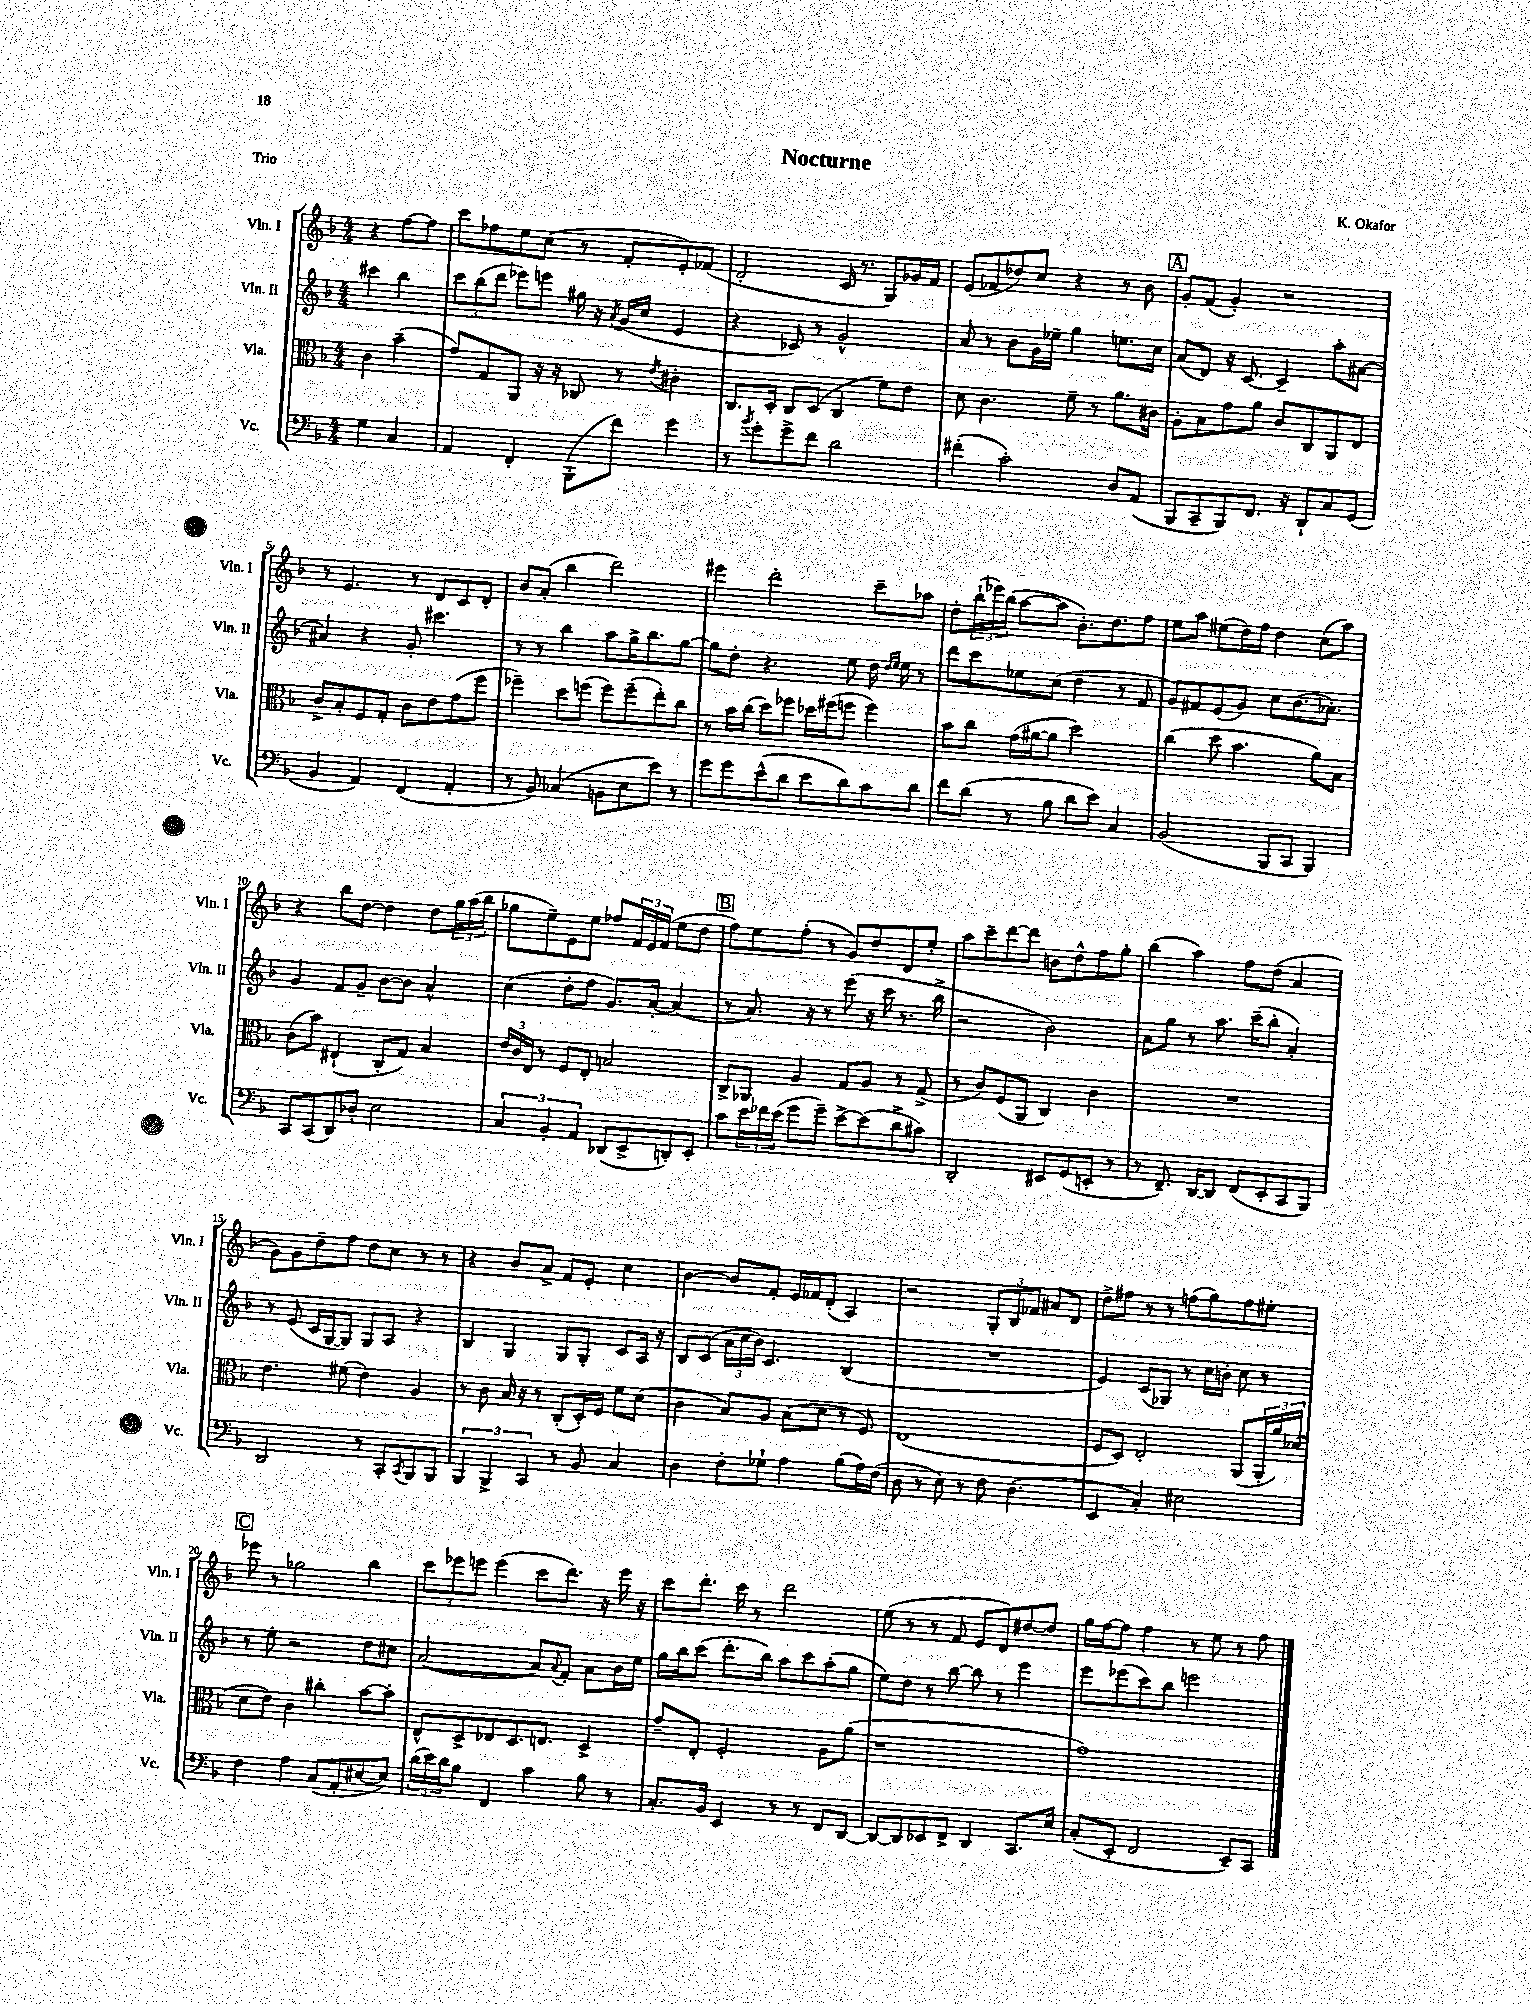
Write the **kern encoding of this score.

**kern	**kern	**kern	**kern
*staff4	*staff3	*staff2	*staff1
*clefF4	*clefC3	*clefG2	*clefG2
*k[b-]	*k[b-]	*k[b-]	*k[b-]
*M4/4	*M4/4	*M4/4	*M4/4
4G	4c	4ccc#	4r
4C	(4b-~	4bb-	[8ff
.	.	.	8ff]
=	=	=	=
4AA	8g)	12ccc	8ccc
.	.	(12bb-	.
.	8G	.	8ff-
.	.	12ddd	.
4FF'	8AA	8eee-)	8ee
.	16r	8eee	(8cc
.	16r	.	.
(8BBB-'	8C-	16gg#	8r
.	.	16r	.
.	.	8qa	.
8f)	8r	(16g	8f'
.	.	16cc	.
.	8qe	.	.
4g	4c#'	4e	8e')
.	.	.	(8f-
=	=	=	=
8r	8.C	4r	2d'
8qb-	.	.	.
8g'	.	.	.
.	16D'	.	.
8g^	8C	8c-)	.
8f	(8D	8r	.
2d	4C	2g^^	16c
.	.	.	8.r
.	8f)	.	8G)
.	8e	.	16g-
.	.	.	16f
=	=	=	=
(4f#'	8d	8a	(8e
.	4.c	8r	8f-
2c')	.	8b-	8dd-)
.	.	16g	8cc
.	.	16ee-~	.
.	8f~	4gg	4r
.	8r	.	.
8D	8.a	8.ee	8r
(8AA	.	.	8b-
.	16c#	16cc	.
=	=	=	=
8BBB-	8A'	(8a	8g'
8CC~	8B-	8d)	(8f
8BBB-)	8g	16r	4g')
.	.	[8.c	.
8.FF	8a	.	.
.	8c	4c~]	2r
16r	.	.	.
8DD`	8C	.	.
8C	8AA	8aa'	.
(8GG	8E	[8a#	.
=	=	=	=
4BB-	8c^	4a#]	8r
.	8B-'	.	4.e
4AA)	8F	4r	.
.	8G'	.	.
(4FF	8c	8g'	8r
.	8e	4.ccc#	8d
4AA'	(8g	.	8c
.	8ff	.	8d'
=	=	=	=
8r	4ff-~)	8r	8b-
8BB-)	.	8r	(8a'
(4C-	8dd	4bb-	4bb-
.	(8ff	.	.
8BB	8ff)	8aa	2ddd)
8E	(8ff~	16gg^	.
.	.	8.bb-	.
8e)	8ee')	.	.
8r	8cc	[8gg	.
=	=	=	=
8g	8r	8gg]	4eee#
8g	16b-	8dd'	.
.	(16cc	.	.
(8e^^	8dd)	4.r	2ddd'
8d	8ff-	.	.
8e	16dd-	.	.
.	(16ff#	.	.
8d)	8ff	8ee	.
8c	4ff)	16dd	8ccc~
.	.	16qqdd	.
.	.	16qqee	.
.	.	16ee	.
8d	.	8r	8aa-
=	=	=	=
8f	8b-	8ddd	8dd'
(8d	8cc	8ccc	(24bb-`
.	.	.	24eee-)
.	.	.	(24bb-
8r	(16g	8ee-	[8aa
.	[16a#	.	.
8B-	8a#]	(8cc	8aa]
8d	2dd)	4dd	8.b-')
8e)	.	.	.
.	.	.	8.dd
4C	.	8r	.
.	.	8f	8ff
=	=	=	=
(2BB-	(4cc	8g)	8ee
.	.	8f#	8aa
.	8dd	(8e	(8ee#
.	4.b-	8g)	16dd)
.	.	.	16ff
8BBB-	.	8cc	4dd
8CC	.	(8.b-	.
4BBB-)	8a)	.	(8cc
.	.	8.a-')	.
.	8B-	.	8aa)
=	=	=	=
8CC	(8c	4g	4r
(8CC	8b-)	.	.
8DD)	(4E#`	8f	8bb-
8D-'	.	8g~	[8dd
2E	8C'	[8b-	4dd]
.	8G)	8b-]	.
.	4B-	4a^^	8dd
.	.	.	24gg
.	.	.	(24aa
.	.	.	24bb-
=	=	=	=
6C	24e	(4cc	8gg-
.	24c	.	.
.	24E	.	.
.	8r	.	8ee~)
6BB-'	.	.	.
.	8F	8dd'	8e
6AA	.	.	.
.	8E'	8ff	8ee
(8DD-	2B	8.g)	8ff-
8EE^	.	.	24f
.	.	.	24e
.	.	[16a'	.
.	.	.	(24f
8DD')	.	(4a]	8ee
8EE'	.	.	8dd
=	=	=	=
8c	8C^	8r	8ff)
24e	8AA-	8.a)	8ee
24f-	.	.	.
(24e	.	.	.
8g	4A	.	(8ff'
.	.	16r	.
8g~)	.	8r	8r
[8e^	8G	(8eee	8g)
(8e]	8A	16r	8dd
.	.	16ccc	.
8d^	8r	8.r	8d
8c#)	(8G^	.	8ee'
.	.	16bb-^	.
=	=	=	=
2DD'	8r	2r	8aa
.	8c)	.	8ccc~
.	(8F	.	[8ddd
.	8AA	.	8ddd]
8EE#	4C)	2b-)	8b
(8GG	.	.	8dd^^
8EE'	4c	.	8ff
8r	.	.	8gg'
=	=	=	=
8r	1r	8a	(4bb-
8.FF~)	.	8gg	.
.	.	8r	4aa)
[16DD	.	.	.
8DD]	.	8.aa	.
(8FF	.	.	8ff
.	.	(16ccc~	.
8EE'	.	8bb-'	(8dd
8CC	.	4a')	4a
8BBB-)	.	.	.
=	=	=	=
2DD	4.e	8r	8g)
.	.	(8e	8g
.	.	16c	8dd~
.	.	[16G	.
.	(8f#	8G])	8ff
8r	4e)	8G	8dd
8CC'	.	8A	8cc
8qCC	.	.	.
8BBB-	4A	4r	8r
8BBB-	.	.	8r
=	=	=	=
6BBB-	8r	4B-	4r
.	8c	.	.
6BBB-^	.	.	.
.	16B-	4G	8b-
.	16r	.	.
6CC	.	.	.
.	8r	.	8a^
8r	(8C'	8G	8f
8BB-	16D')	8G'	8e'
.	16F	.	.
4C	8f	8c	4cc
.	(8d	16A	.
.	.	16r	.
=	=	=	=
4D	4c	8B-	[4b-
.	.	(8c	.
8F'	8B-)	24a	8b-]
.	.	24cc	.
.	.	24b-)	.
8G-`	8A	4.c	8f'
4A	(8B-	.	16e
.	.	.	16f-
.	8d	.	(8d'
(8B-	8r	(4B-	4A)
16A)	8F)	.	.
(16F	.	.	.
=	=	=	=
8D	(1E	1r	2r
8r	.	.	.
8E)	.	.	.
8r	.	.	.
8F	.	.	12G'
.	.	.	12B-
(4.D	.	.	.
.	.	.	12f-
.	.	.	8a#
.	.	.	8d
=	=	=	=
4EE	8F	4e)	8dd^
.	8D)	.	8ff#
4C')	2E'	(8c	8r
.	.	8G-)	8r
2E#	.	8r	(8ff
.	.	16cc	8gg)
.	.	16b'	.
.	(8AA	8cc	8ff
.	24AA'	8r	8ee#'
.	24a)	.	.
.	(24d-	.	.
=	=	=	=
4F	8d	8r	8eee-
.	8e)	8ee'	8r
4A	4c	2r	2gg-
(8C	4cc#'	.	.
8AA'	.	.	.
[8E#	[8b-	8dd	4bb-
8E#])	8b-']	8cc#	.
=	=	=	=
(24d	8E^^	([2a	12ccc
24e)	.	.	.
24d	.	.	12eee-
8B-	8D^	.	.
.	.	.	12eee
4FF	8E-	.	(4eee
.	8.D	.	.
4c	.	8a])	8ccc
.	8.E	.	.
.	.	8qqa	.
.	.	8f'	8.ddd)
8B-	4D^	8a	.
.	.	.	16r
8r	.	16b-	16eee
.	.	16ee	16r
=	=	=	=
8.C'	8g~	16gg	8ccc
.	.	16bb-	.
.	8E'	(8ccc	8.ddd'
16BB-	.	.	.
4EE	2F'	8.ddd'	.
.	.	.	16ccc
.	.	.	8r
.	.	16bb-)	.
8r	.	8aa	2ddd
8r	.	8ccc	.
8FF	8A	(8aa'	.
[8DD	(8a	8gg	.
=	=	=	=
8DD_	1r	8ee)	(8ee
8DD]	.	8dd	8r
8EE-	.	8r	8r
8FF^	.	[8bb-	8f
4DD	.	8bb-]	8e
.	.	8r	8d)
8.CC	.	4eee	[8dd#
.	.	.	8dd#]
16E	.	.	.
=	=	=	=
(8C'	1g)	8eee	16gg
.	.	.	[16ff
8EE'	.	(8eee-	8ff]
2FF	.	8ccc)	4ff
.	.	8bb-	.
.	.	2eee	8r
.	.	.	8ee
8EE~)	.	.	8r
8CC	.	.	8ff
==	==	==	==
*-	*-	*-	*-
